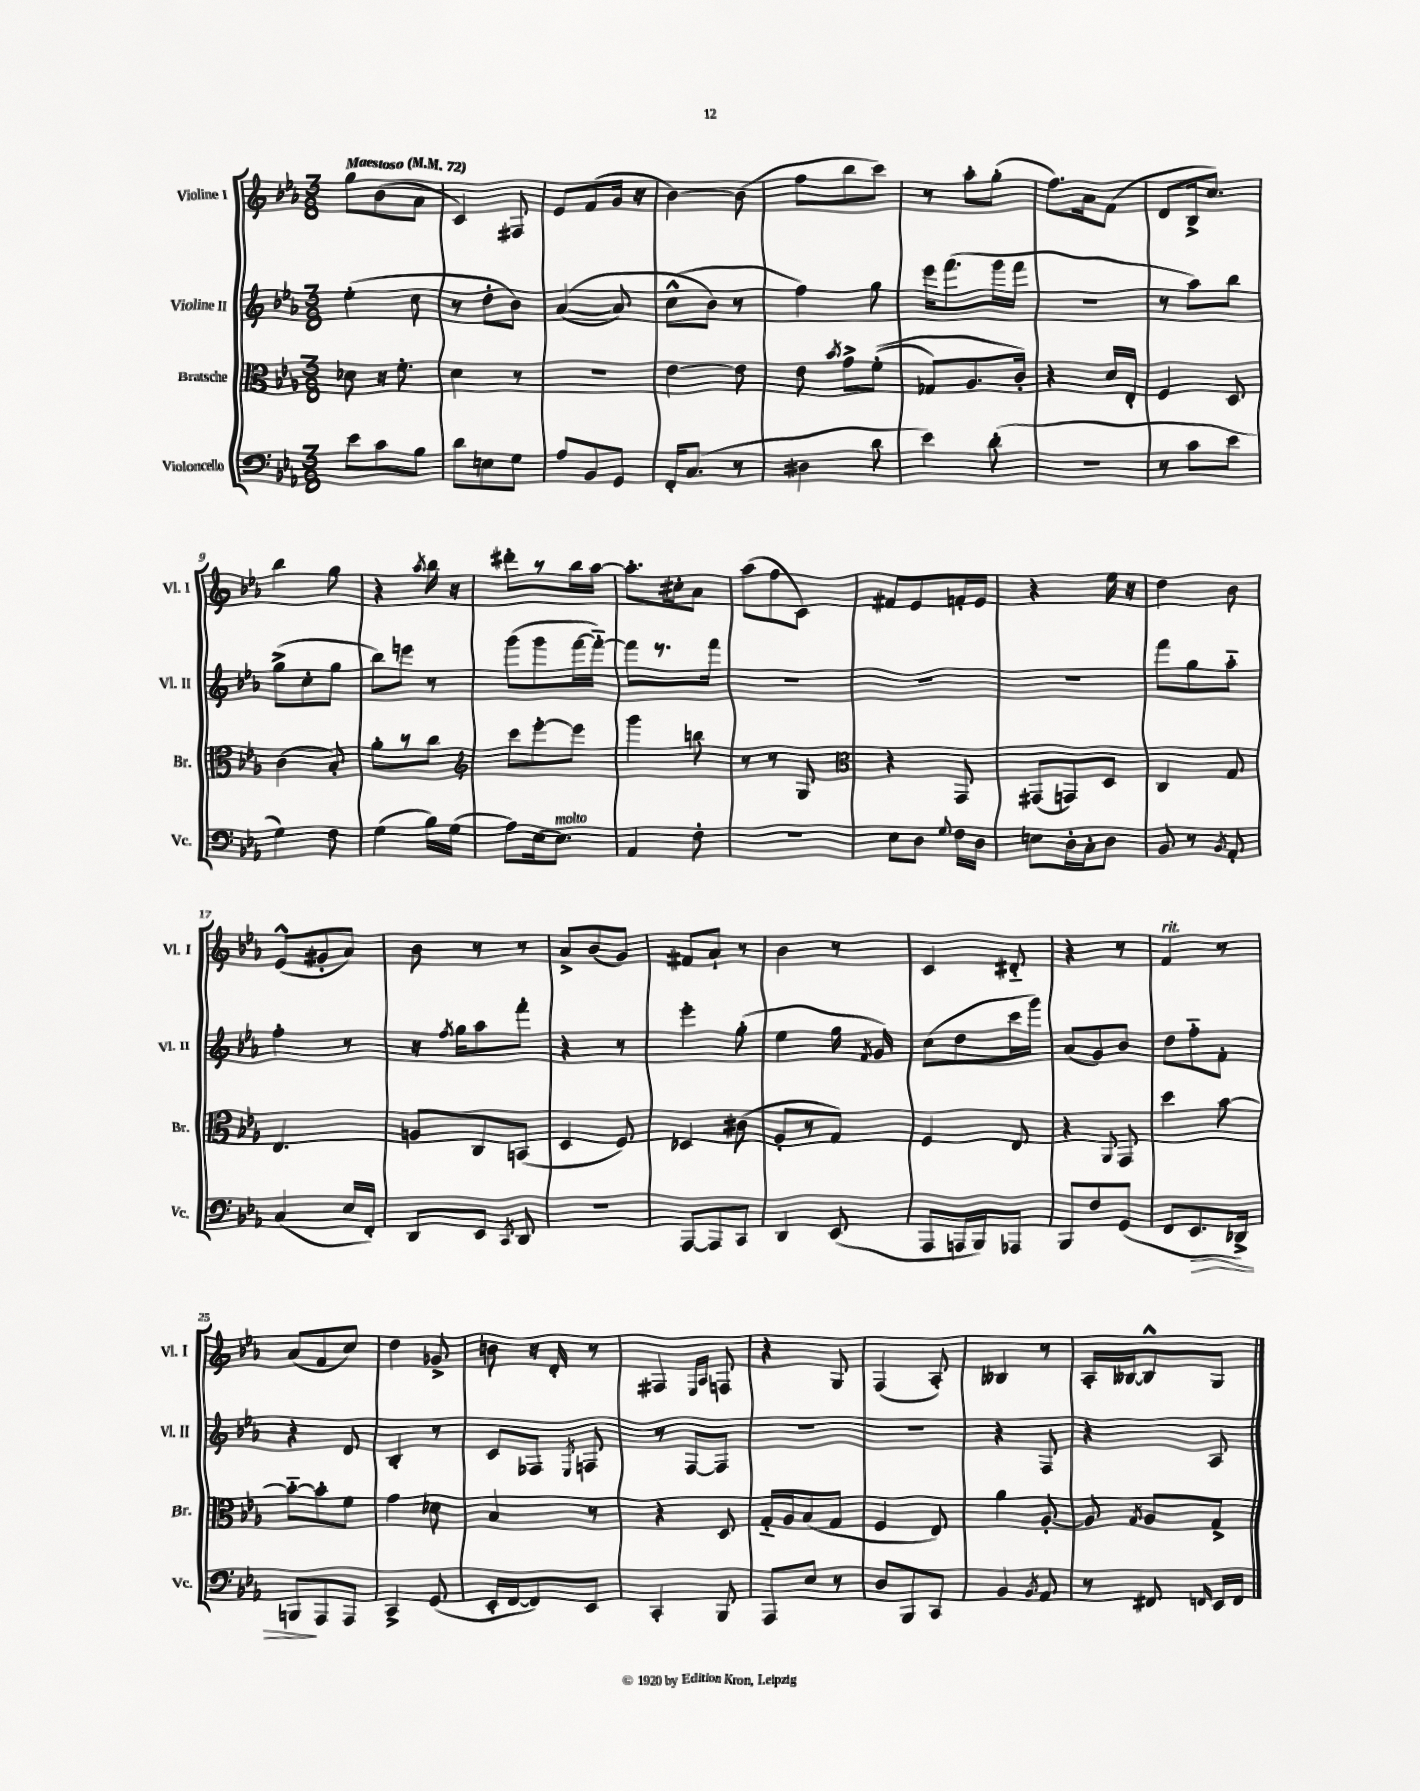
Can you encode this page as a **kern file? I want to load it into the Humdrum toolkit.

**kern	**kern	**kern	**kern
*staff4	*staff3	*staff2	*staff1
*clefF4	*clefC3	*clefG2	*clefG2
*k[b-e-a-]	*k[b-e-a-]	*k[b-e-a-]	*k[b-e-a-]
*M3/8	*M3/8	*M3/8	*M3/8
*MM72	*MM72	*MM72	*MM72
8e-	8d-	(4ee-'	8gg
8c	16r	.	(8b-
.	8.f'	.	.
8B-	.	8cc	8a-
=	=	=	=
8d	4d	8r	4c)
8E	.	8dd'	.
8G	8r	8b-)	8F#
=	=	=	=
8A-	4.r	&(([4a-	8e-
8BB-	.	.	(8f
8GG	.	8a-])	16g
.	.	.	16r
=	=	=	=
16FF'	[4e-	(8cc^^	[4b-)
(8.C	.	.	.
.	.	8b-&)	.
8r	8e-]	8r	(8b-]
=	=	=	=
4D#	8e-	4ff)	8ff
.	8qb-	.	.
.	8g^	.	8bb-
8d	&((8f'	8gg	8ccc)
=	=	=	=
4e-)	8G-)	16eee-	8r
.	.	(8.fff	.
.	8.A-	.	8aa-'
(8d'	.	16ggg	(8gg'
.	16c'&)	16fff	.
=	=	=	=
4.r	4r	4.r	8.ff)
.	.	.	16a-
.	16d	.	(8f
.	16E-'	.	.
=	=	=	=
8r	4F	8r	8d
8c	.	8aa-)	16B-^
.	.	.	8.cc)
8e-	8D	8bb-	.
=	=	=	=
4G)	(4c	(8gg^	4bb-
.	.	8cc'	.
8F	8B-')	8gg	8gg
=	=	=	=
(4G	8a-'	8bb-)	4r
.	8r	8eee	.
.	.	.	8qaa-
16B-)	8cc	8r	16bb-
(16G	.	.	16r
=	=	=	=
*	*clefG2	*	*
8A-)	8ccc	(8ggg	8ddd#'
[16E-	[8eee-'	8ggg	8r
8.E-]	.	.	.
.	8eee-]	[16fff	16bb-
.	.	16fff'~_)	[16aa-
=	=	=	=
4AA-	4ggg	8fff]	8.aa-']
.	.	8.r	.
.	.	.	16cc#'
8F'	8bb	.	8a-
.	.	16fff	.
=	=	=	=
4.r	8r	4.r	(8aa-
.	8r	.	8ff
.	8G	.	8c)
=	=	=	=
*	*clefC3	*	*
8E-	4r	4.r	8f#
8D	.	.	8e-
8qqG	.	.	.
16F	8GG	.	16f'
16D	.	.	16e-
=	=	=	=
8E	(8GG#	4.r	4r
16D'	8GG)	.	.
16C'	.	.	.
8D	8D	.	16ee-
.	.	.	16r
=	=	=	=
8BB-	4C	8fff	4dd
8r	.	8gg	.
8qBB-	.	.	.
8AA-'	8G	8aa-'~	8b-
=	=	=	=
(4C	4.E-	4ff'	(8e-^^
.	.	.	8g#'
16E-	.	8r	8a-)
16FF')	.	.	.
=	=	=	=
8DD	8A	16r	8b-
.	.	8qff	.
.	.	16gg	.
8EE-	8C	8aa-	8r
8qCC	.	.	.
8DD	(8BB	8fff'	8r
=	=	=	=
4.r	4D	4r	8a-^
.	.	.	(8b-
.	8F)	8r	8g)
=	=	=	=
[8AAA-	4D-	4eee-'	8f#
8AAA-]	.	.	8a-`
8CC	(8c#	(8gg'	8r
=	=	=	=
4DD	8A-'	4ee-	4b-
.	8r	.	.
(8EE-	8G)	16gg	8r
.	.	8qf	.
.	.	16g)	.
=	=	=	=
8AAA-	4F	(8cc	4c
16AAA	.	8dd	.
16BBB-)	.	.	.
8AAA-	8E-	16ccc	8d#'~
.	.	16ggg)	.
=	=	=	=
8BBB-	4r	(8a-	4r
8F	.	8g)	.
.	8qqAA-	.	.
(8GG	8GG	8b-	8r
=	=	=	=
8FF	4dd	8dd	4f
8.EE-	.	8ff'~	.
.	[8b-	8f'	8r
16DD-^)	.	.	.
=	=	=	=
8BBB	8b-'~_	4r	(8a-
8AAA-	8b-']	.	8f
8AAA-	8f	8d	8cc)
=	=	=	=
4CC^	4g	4B-'	4dd
(8GG	8d-	8r	8g-^
=	=	=	=
16EE-'	4B-	8c	8b
[16FF	.	.	.
8FF])	.	8F-	16r
.	.	.	16d'
.	.	8qE-	.
8EE-	8r	8F	8r
=	=	=	=
4CC'	4r	8r	4F#
.	.	[8F	.
.	.	.	16qqE-
.	.	.	16qqA-
8BBB-	8D	8F]	8F
=	=	=	=
8AAA-	16G'~	4.r	4r
.	16A-	.	.
8E-	(8B-	.	.
8r	8G	.	8G
=	=	=	=
8D	4F	4.r	(4F
8BBB-	.	.	.
8CC	8E-)	.	8A-')
=	=	=	=
4BB-	4a-	4r	4B--
8qBB-	.	.	.
8AA-	[8A-'	8F	8r
=	=	=	=
8r	8A-]	4r	16A-'
.	.	.	[16B--
.	8qG	.	.
8FF#	8A-	.	8B--^^]
16qqFF	.	.	.
16EE-	8G^	8A-	8G
16FF	.	.	.
==	==	==	==
*-	*-	*-	*-
